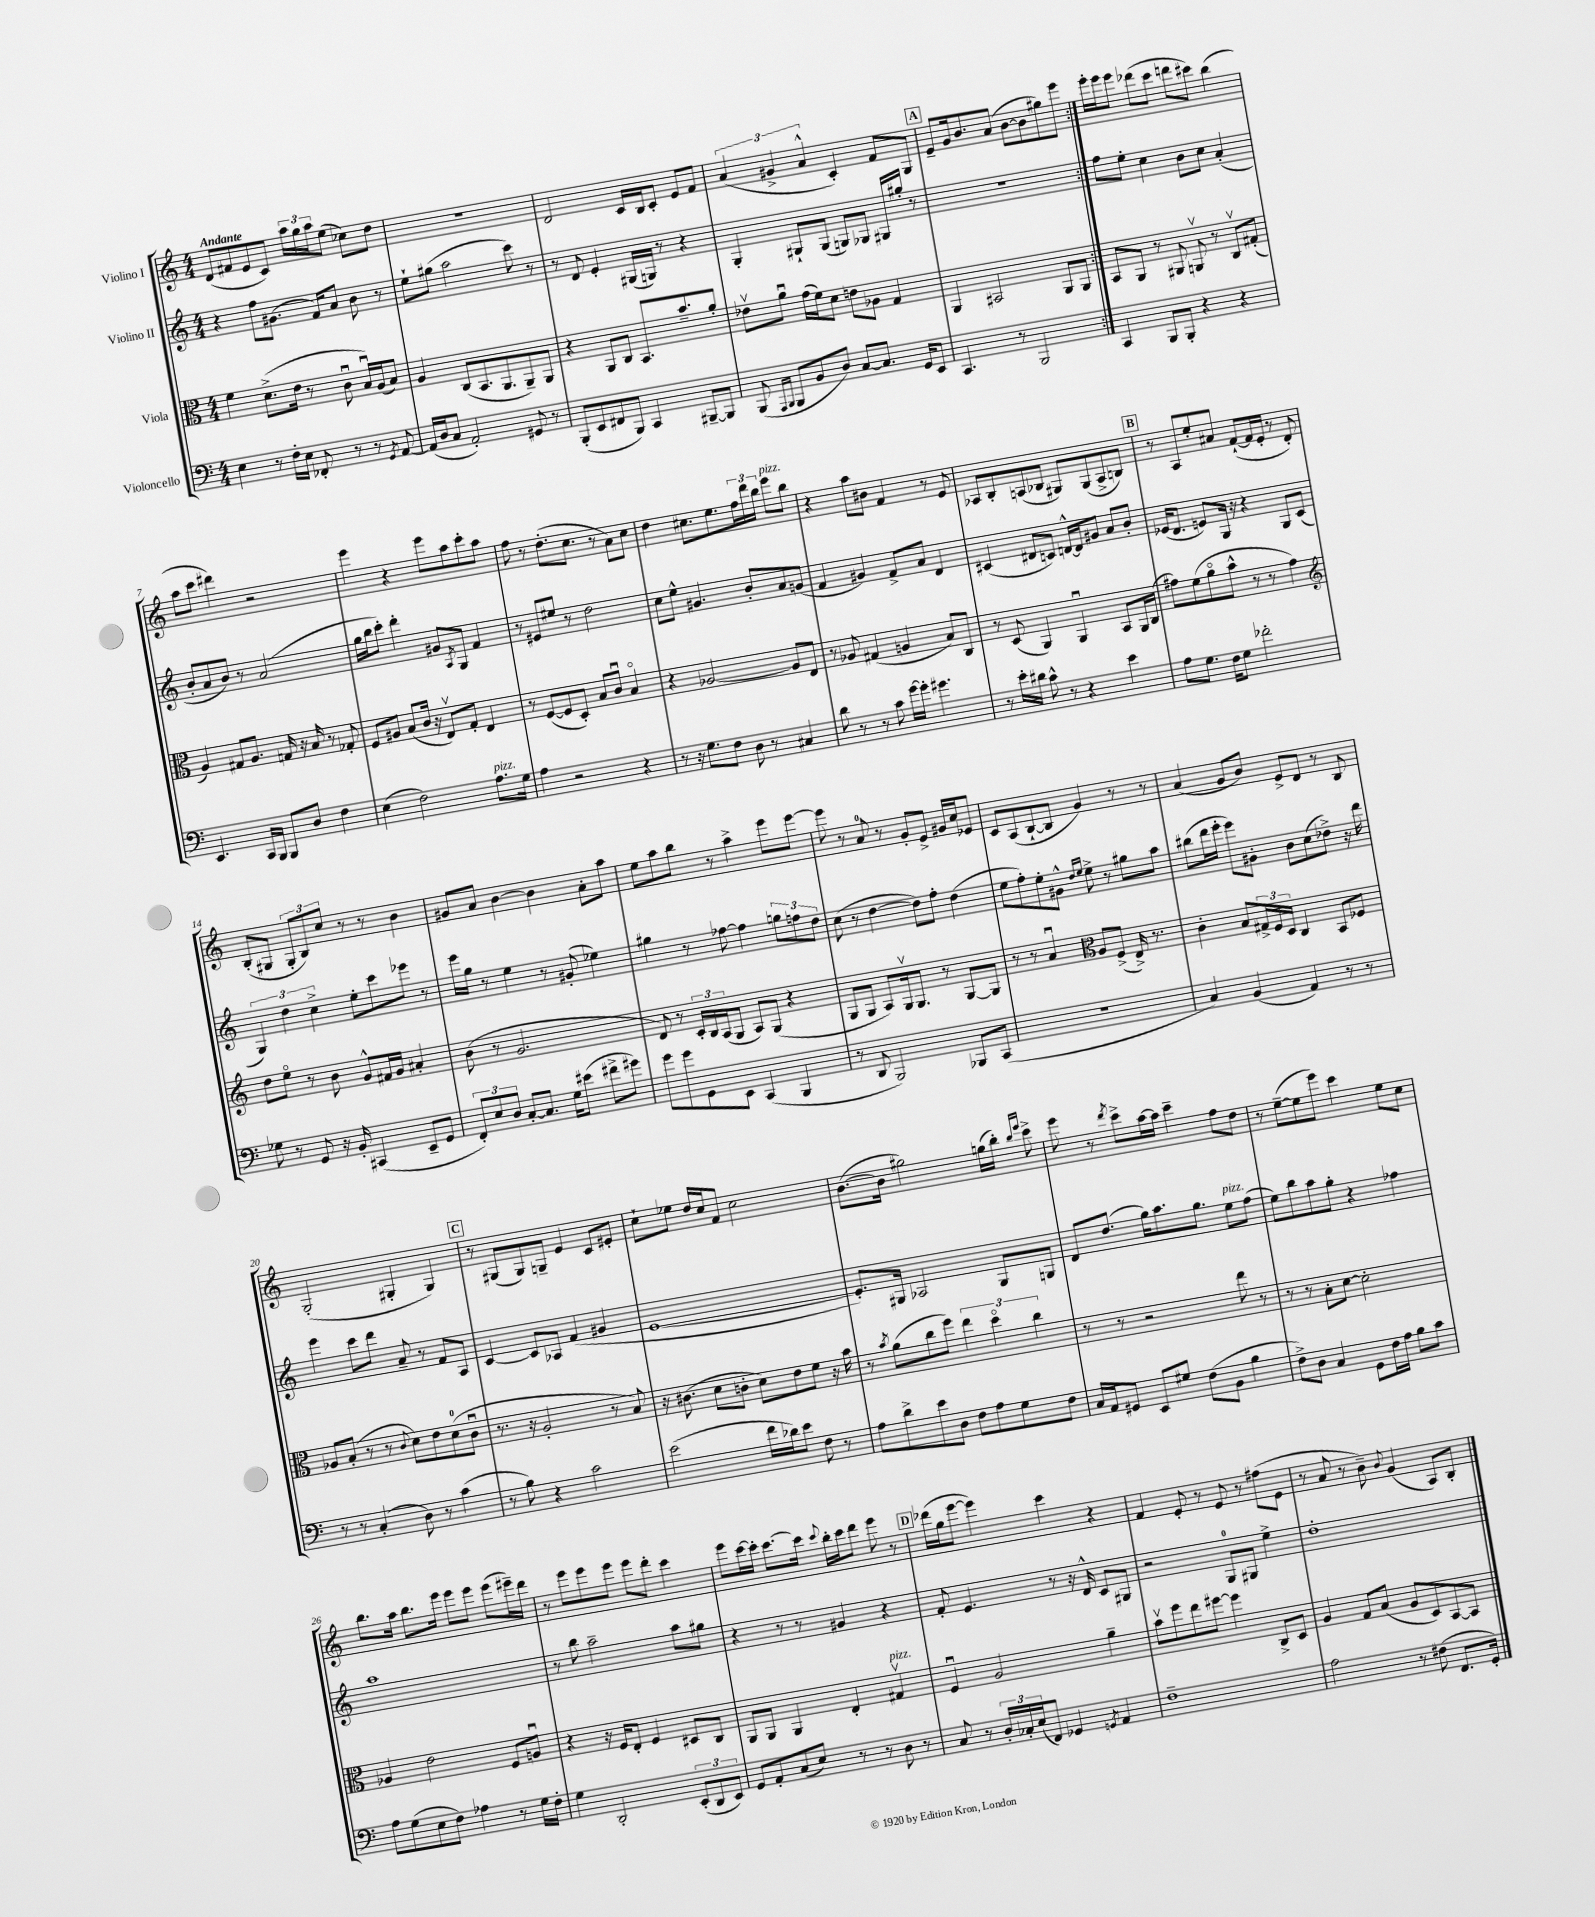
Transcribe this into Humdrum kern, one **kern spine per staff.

**kern	**kern	**kern	**kern
*part4	*part3	*part2	*part1
*staff4	*staff3	*staff2	*staff1
*I"Violoncello	*I"Viola	*I"Violino II	*I"Violino I
*clefF4	*clefC3	*clefG2	*clefG2
*k[]	*k[]	*k[]	*k[]
*M4/4	*M4/4	*M4/4	*M4/4
=1	=1	=1	=1
!	!	!	!LO:TX:a:B:t=Andante
4E\	4f\	4r	(8d/L
.	.	.	8f#X/
8r	(8.d^\L	8ff\L	8e/
16F'\LL	.	(8.g#X\J	8c/J)
16E\JJ	16e\Jk	.	.
8FF-X'/	8r	.	24aa\LL
.	.	.	24gg\
.	.	16f/KL)	.
.	.	.	24aa\J
8r	8cu\	8a/J	(8ee\J
8r	16Bu/LL)	8b\	8cc-X\L)
.	(16A/J	.	.
8qGG/	.	.	.
[8AA/	8B/J)	8r	8dd\J
=2	=2	=2	=2
(16AA/LL]	4A/	8ee`\L	1r
16D/J	.	.	.
8C/J	.	(8gg#X\J	.
2AA'/)	(8C/L	2aa\	.
.	8.BB/	.	.
.	8.AA/	.	.
8GG#X/	8AA~/)	8ccc\)	.
8r	8AA/J	8r	.
=3	=3	=3	=3
(8BBB'/L	4r	8r	2d/
8EE/	.	8d/	.
8FF#X/	8AA/L	4e'/	.
8BBB/J)	8C/J	.	.
4CC/	8.BB/L	(16G#X/LL	16c/LL
.	.	16Gn/JJ)	16B/J
.	.	8r	8c'/J
.	8.b~/	.	.
[8BBB#X~/L	.	4r	8e/L
8BBB#/J]	8a'/J	.	8f/J
=4	=4	=4	=4
(8BBB/	8e-Xv\L	4G'/	(6a/
16qqAAA/LL	.	.	.
16qqBBB/JJ	.	.	.
8BBB/L	8au\J	.	.
.	.	.	6g#X^/
8BB/	(16g\LL	8G#X`/L	.
.	16f\J)	.	.
.	.	.	6a^^/
8D/J)	8d\J	(8G#/J	.
[8C/L	8en\L	8Gn/L)	4c'/)
8.C/J]	8A-X\J	8G-X/J	.
.	4G/	16G#X/LL	8f/L
16GG/KL	.	16gg#X'/JJ	.
8EE/J	.	8r	8G/J
!!LO:REH:place=s1:t=A
=5	=5	=5	=5
4.CC/	4AA/	1r	8e~/L
.	.	.	16g/k
.	.	.	8.b/
.	2BB#X/	.	.
8r	.	.	(8a/J
2BBB/	.	.	[8b\L
.	.	.	8b\]
.	8AA/L	.	8gg#X\)
.	8AA/J	.	8eee\J
=6:|!	=6:|!	=6:|!	=6:|!
4CC/	8BB/L	8ff\L	16eee'\LL
.	.	.	16eee\J
.	8AA/J	8ee'\J	8eee\J
8BBB/L	8r	4cc\	(8ddd-X\L
8BBB'/J	8AA#X/	.	8ccc\J
4r	8AAnv/	8b\L	8dddn\L
.	8r	8cc\J	8ccc#X\J)
4r	8Cv/L	(4a'/	(4bb\
.	(8G#X'/J	.	.
!!LO:LB:g=z
=7	=7	=7	=7
4.EE/	4A/)	8b'/L	8aa\L
.	.	8a/	8ccc\J
.	8G#X/L	8b/J)	4ddd#X\)
16CC/LL	8.A/J	8r	.
16BBB/JJ	.	.	.
8BBB/L	.	(2a/	2r
.	16Gn/	.	.
8D/J	16r	.	.
.	16B/	.	.
4F\	8r	.	.
.	8G-X'/	.	.
=8	=8	=8	=8
(4E\	8F/L	16gg\LL	4eee\
.	.	16bb\J	.
.	8A#X/J	8ccc'\J)	.
2F\)	(8B/L	4ddd'\	4r
.	16c/Jk	.	.
.	16r	.	.
.	8Ev/L)	8g#X/L	8eee\L
.	.	8qA/	.
.	8G'/J	8G/J	8aa\
!LO:TX:a:i:t=pizz.	!	!	!
8.A\L	4E/	4f/	8ccc'\
.	.	.	8aa\J
16G\Jk	.	.	.
=9	=9	=9	=9
4A\	8r	8r	8ff\
.	([8F/L	8e#X/L	8r
2r	8F/]	8ee#X/J	(8.dd'\L
.	8D'/J)	8r	.
.	.	.	8.cc\J
.	8B/L	2dd\	.
.	8cu/J	.	8r
4r	4B/	.	8a\L)
.	.	.	8cc\J
=10	=10	=10	=10
8r	4r	8cc\L	4dd\
16r	.	8ee^^\J	.
8.G\L	.	.	.
.	[2A-X/	4.g#X/	8.cc#X\L
8F\J	.	.	.
.	.	.	8.ee\
8D\	.	.	.
8r	.	8b'/L	24ff\L
.	.	.	24ddd\
.	.	.	24bb\JJ
!	!	!	!LO:TX:a:i:t=pizz.
4C#X/	8A-/L]	8a/	8eee\L
.	8E/J	(8gn/J	8bb\J
=11	=11	=11	=11
8d\	8r	4f/	4r
8r	8A-X/	.	.
8r	(4G#X/	4g#X/)	8aa\L
8c\	.	.	8b#X\J
[16g\LL	4An/	8f^/L	4f/
16g'\JJ]	.	.	.
4.g#X\	.	8a/J	.
.	8B/L)	4d/	8r
.	8C/J	.	8e/
=12	=12	=12	=12
8r	8r	(4c#X/	8A-X/L
16e'\LL	(8D/	.	8B'/
16d#X\JJ	.	.	.
8c^^\	4AA/)	8d#X/L	(8An/
8r	.	8cn/J)	8B-X/J
4r	4AAu/	[16dn^^/LL	8G#X/L)
.	.	16d/J]	.
.	.	8g#X/J	(8G#/
4e\	8BB/L	8a/L	8A^/
.	16AA/L	8b'/J	8Bn/J)
.	(16C/JJ	.	.
!!LO:REH:place=s1:t=B
=13	=13	=13	=13
8A\L	8g#X\L)	(16e-X/KL	8r
.	.	8.d/J	.
8.G\J	(8f\	.	8A/L
.	8a\	8en/L)	8ee'/
16F\KL	.	.	.
8G\J	8b^^\J	16G/Jk	8a#X/J
.	.	16r	.
2f-X'\	8r	4r	([8f`/L
.	8r	.	16f/L]
.	.	.	16e'/JJ
.	4g#\)	8G/L	8r
.	.	(8c/J	8d'/)
!!LO:LB:g=z
=14	=14	=14	=14
*	*clefG2	*	*
8G-X\	8dd\L	6G/)	(8B'/L
8r	8ee\J	.	8G#X/J
.	.	6dd\	.
8GG/	8r	.	12G#'/L
.	.	6cc^\	12B/)
16r	8b\	.	.
.	.	.	12cc/J
16BB'/	.	.	.
(4CC#X/	8g^^/L	8ee'\L	8r
.	16f#X/L	8ccc\	8r
.	16g/JJ	.	.
8EE~/L	4a#X'/	8eee-X\J	4b\
8GG/J	.	8r	.
=15	=15	=15	=15
12FF'/L)	(8b\	16eee\LL	8g#X/L
.	.	16gg\JJ	.
12E/	.	.	.
.	8r	8r	8a/J
12D/J	.	.	.
[8C'/L	2.g/	4ee\	[4b\
8.C/J]	.	.	.
.	.	8r	4b\]
16G\KL	.	.	.
(8e#X\J	.	(8g#X'/	.
8f#X^\L	.	4ee-X\)	8a'\L
8g#X\J)	.	.	8aa\J
=16	=16	=16	=16
8g\L	8d/)	4gg#X\	8ee\L
8g\	8r	.	8aa\
8GG\	24c'/LL	8r	8bb\J
.	24B/	.	.
.	(24A/J	.	.
8EE\J	8G/J	[8ff-X\	8r
(4CC/	8A/L)	4ff-\]	4aa^\
.	(8G/J	.	.
4BBB/	4r	12ggn\L	8eee\L
.	.	12ffn\	.
.	.	.	[8eee\J
.	.	12dd\J	.
=17	=17	=17	=17
8r	8G/L	(8cc\	8eee\]
8DD/	8G/J	8r	8r
2BBB/)	8A/L)	[4dd\	8a/
.	16Gv/k	.	8r
.	8.G/J	.	.
.	.	8dd\L])	8g'/L
.	8r	8ff'\J	8e^/J
8BBB-X/L	[8G/L	(4dd\	16g#X/LL
.	.	.	16cc/J
(8CC/J	8G/J]	.	8e-X/J
=18	=18	=18	=18
1r	8r	8ee\L	8c/L
.	8r	8ff'\)	(8A/
.	4au/	8ee'\	[8B`/
.	.	8g#X^^\J	8B/J]
*	*clefC3	*	*
.	.	16qqdd/LL	.
.	.	16qqee/JJ	.
.	8A/L	8ee^\	4g/)
.	(8F^/J	8r	.
.	16E^/)	8gg#X\L	8r
.	8.r	.	.
.	.	8aa\J	8r
=19	=19	=19	=19
4C/)	4c'\	(8bb#X\L	(4a/
.	.	16ddd\L	.
.	.	16eee'\JJ	.
(4BB/	8B/L	8eee\L)	8g/L
.	24G#X^/L	8g#X'\J	8b/J)
.	24F/	.	.
.	24D/JJ	.	.
4AA/)	4C/	8b\L	8e^/L
.	.	(8cc\	8d/J
8r	8BB/L	8dd-X^\J)	8r
8r	8F-X/J	16r	8B/
.	.	16ddd\	.
!!LO:LB:g=z
=20	=20	=20	=20
8r	8A-X/L	4eee\	(2G'/
8r	(8B'/J	.	.
(4C'/	8r	8ccc\L	.
.	8r	8ddd\J	.
.	8qqc/	.	.
8D\)	8d\L)	8a~/	4G#X'/
8r	8e\	8r	.
(4c\	(8d\	8f/L	4G#/)
.	8cu\J	8A/J	.
!!LO:REH:place=s1:t=C
=21	=21	=21	=21
8r	8.r	[4c/	8r
8B\)	.	.	(8G#X/L
.	16r	.	.
4r	2A'/	8c/L]	8G#/)
.	.	8A-X/J	8Gn~/J
2c\	.	(4f/	4e/
.	8r	4g#X/	8c/L
.	8B/)	.	8e#X'/J
=22	=22	=22	=22
(2e\	16r	[1e	8cc`\L
.	(8.c#X\	.	.
.	.	.	8ee-X\J
.	8d\L	.	16dd/LL
.	.	.	16cc/J
.	8cn'\J	.	8f/J
16f\LL	8d\L)	.	2cc\
16d-X\J)	.	.	.
8e\J	8e\	.	.
8F\	8f\J	.	.
8r	16r	.	.
.	16b\	.	.
=23	=23	=23	=23
8A\L	8r	8.e'/L])	([8.b\L
.	8qb/	.	.
8d^\	(8a\L	.	.
.	.	16G#X/Jk	16b\Jk]
8e\	8cc\	2A-X/	2gg#X\)
8D\J	8ff\J)	.	.
8F\L	6ee\	.	.
8A\	.	.	.
.	6dd\	.	.
8G\	.	8G#/L	(16ggn\LL
.	.	.	16bb'\JJ)
.	6cc\	.	.
.	.	.	16qqbb/LL
.	.	.	16qqeee/JJ
8F\J	.	8Gn/J	8ccc^\
=24	=24	=24	=24
16C/LL	8r	8d/L	8eee\
16AA/J	.	.	.
8GG#X/J	8r	(8.dd/J	8r
.	.	.	8qddd/
8EE/L	2r	.	8ccc^\L
.	.	16gg\KL)	.
8G#X/J	.	8.aa\	[16aa\L
.	.	.	16aa\JJ]
(8F\L	.	.	4ccc~\
.	.	8.gg\J	.
8BB\J	.	.	.
!	!	!LO:TX:a:i:t=pizz.	!
4B\	8ee\	8ee\L	8ff\L
.	8r	(8ff\J	8dd\J
=25	=25	=25	=25
8F^\L)	8r	8ee\L)	8r
8D\J	8r	8bb\	([8ee~\L
4C/	8B'\L	8aa\	8ee\]
.	[8d\J	8gg'\J	8eee\J)
8GG\L	2d'\]	4r	4ccc\
16F\L	.	.	.
16A\JJ	.	.	.
8B\L	.	4ff-X\	8ee\L
8c\J	.	.	8cc\J
!!LO:LB:g=z
=26	=26	=26	=26
8A\L	4A-X/	1aa	8.bb\L
(8G\	.	.	.
.	.	.	16aa\Jk
8E\	2e\	.	8.bb\L
8F\J)	.	.	.
.	.	.	16eee\Jk
4A-X\	.	.	8eee\L
.	.	.	8eee\J
8r	8F/L	.	(8eee\L
16G\LL	8Anu/J	.	16eee#X~\L)
16F'\JJ	.	.	16ddd\JJ
=27	=27	=27	=27
4G\	4r	8r	8r
.	.	8bb\	8eee\L
2DD'/	16r	2aa~\	8eee\
.	16F/KL	.	.
.	8E'/J	.	8eee\J
.	4F/	.	8eee\L
.	.	.	8ddd'\J
(12EE'/L	8D#X/L	8aa\L	4ccc\
12DD/	.	.	.
.	8C/J	8gg#X\J	.
12EE/J)	.	.	.
=28	=28	=28	=28
8GG/L	8AA/L	4r	8eee\L
8AA'/	8AA/J	.	[16ccc\L
.	.	.	16ccc'\JJ]
(8C/	4AA/	8r	[8.ccc\L
8E/J)	.	8r	.
.	.	.	16ccc\Jk]
.	.	.	8qqccc/
8r	4E'/	4g#X/	16bb'\LL
.	.	.	16ccc\J
8r	.	.	8ddd\J
!	!LO:TX:a:i:t=pizz.	!	!
8D\	4G#Xv/	4r	8eee\
8r	.	.	8r
!!LO:REH:place=s1:t=D
=29	=29	=29	=29
8C/	4Fu/	8f'/	(16ddd-X\LL
.	.	.	16gg\J
8r	.	4.e/	[8eee\J
24D'/LL	2A/	.	4eee\])
24C-X'/	.	.	.
(24E/J	.	.	.
8FF/J)	.	.	.
4GG-X/	.	8r	4ccc\
.	.	16r	.
.	.	16d^^/	.
8qGGn/	.	.	.
4AA/	4a~\	8c/L	4r
.	.	8G#X/J	.
=30	=30	=30	=30
1F~	8bv\L	2r	4f/
.	8ff\	.	.
.	8ee\	.	8e'/
.	[8ff#X\J	.	8r
.	4ff#\]	8G/L	8e/
.	.	8G#X/J	8r
.	8C^/L	4ee^\	(8ff#X\L
.	8D/J	.	8e\J
=31	=31	=31	=31
2A\	4A/	1dd'	8r
.	.	.	8a/
.	8G/L	.	8r
.	(8B/J	.	8b~\)
.	.	.	8qqb/
8r	8A/L	.	(4g/
(8F#X\	8D/)	.	.
8.FF/L	[8BB/	.	8A/L)
.	8BB/J]	.	8B'/J
16GG'/Jk)	.	.	.
==	==	==	==
*-	*-	*-	*-
